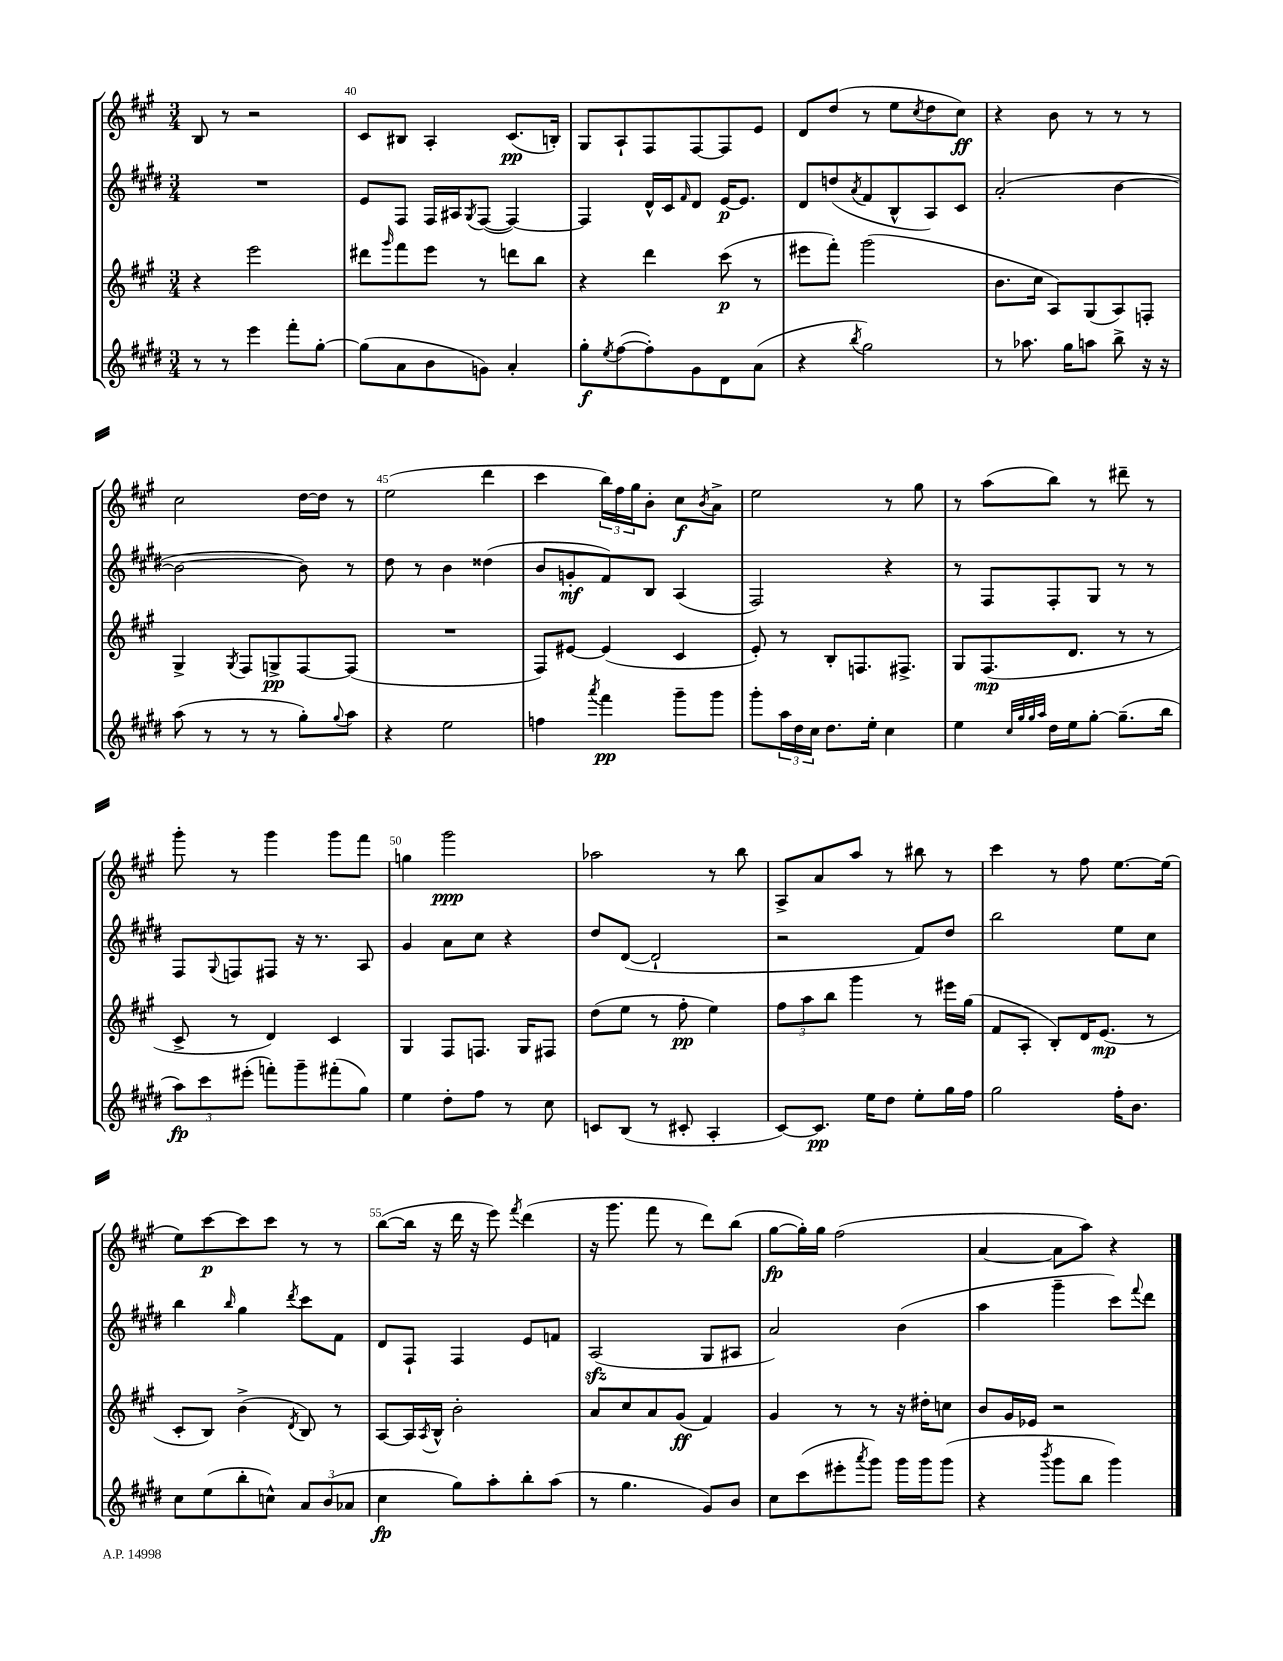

**kern	**kern	**kern	**kern
*staff4	*staff3	*staff2	*staff1
*clefG2	*clefG2	*clefG2	*clefG2
*k[f#c#g#d#]	*k[f#c#g#]	*k[f#c#g#d#]	*k[f#c#g#]
*M3/4	*M3/4	*M3/4	*M3/4
8r	4r	2.r	8B
8r	.	.	8r
4eee	2eee	.	2r
8fff#'	.	.	.
[8gg#'	.	.	.
=	=	=	=
(8gg#]	8ddd#	8e	8c#
.	16qqggg#	.	.
8a	8fff#	8F#	8B#
8b	8eee	16F#	4A'
.	.	16A#	.
.	.	8qG#	.
8g)	8r	([8F#	.
4a'	8ddd	4F#_)	(8.c#
.	8bb	.	.
.	.	.	16B')
=	=	=	=
8gg#'	4r	4F#]	8G#
8qee	.	.	.
([8ff#	.	.	8A`
8ff#'])	4ddd	16d#^^	8F#
.	.	16c#	.
.	.	16qqf#	.
8g#	.	8d#	[8F#
8d#	(8ccc#	[16e	8F#]
.	.	8.e]	.
(8a	8r	.	8e
=	=	=	=
4r	8eee#	8d#	8d
.	8fff#')	(8dd	(8dd
8qbb	.	8qa	.
2gg#)	(2ggg#	8f#	8r
.	.	8B^^	8ee
.	.	.	8qcc#
.	.	8A)	8dd
.	.	8c#	8cc#)
=	=	=	=
8r	8.b	(2a'	4r
8.aa-	.	.	.
.	16cc#	.	.
.	8A)	.	8b
16gg#	.	.	.
8aa	(8G#	.	8r
8bb^	8A)	[4b	8r
16r	8F'	.	8r
16r	.	.	.
=	=	=	=
(8aa	4G#^	2b_	2cc#
8r	.	.	.
.	8qG#	.	.
8r	8F#	.	.
8r	8G^	.	.
8gg#')	[8F#	8b])	[16dd
.	.	.	16dd]
8qqgg#	.	.	.
8aa	(8F#]	8r	8r
=	=	=	=
4r	2.r	8dd#	(2ee
.	.	8r	.
2ee	.	4b	.
.	.	(4dd##	4ddd
=	=	=	=
4ff	8F#)	8b	4ccc#
.	[8e#	8g'	.
8qaaa	.	.	.
4fff#	(4e#]	8f#)	24bb)
.	.	.	24ff#
.	.	.	24gg#
.	.	8B	8b'
8ggg#~	4c#	(4A	8cc#
.	.	.	8qb
8ggg#	.	.	8a^
=	=	=	=
8ggg#'	8e')	2F#)	2ee
24aa	8r	.	.
24dd#	.	.	.
24cc#	.	.	.
8.dd#	8B'	.	.
.	8.F	.	.
16ee'	.	.	.
4cc#	.	4r	8r
.	8.F#^	.	.
.	.	.	8gg#
=	=	=	=
4ee	8G#	8r	8r
.	(8.F#	8F#	(8aa
32qqcc#	.	.	.
32qqgg#	.	.	.
32qqgg#	.	.	.
32qqaa	.	.	.
16dd#	.	8F#'	8bb)
16ee	8.d	.	.
[8gg#'	.	8G#	8r
(8.gg#~]	8r	8r	8ddd#~
.	8r	8r	8r
16bb	.	.	.
=	=	=	=
12aa)	8c#^	8F#	8ggg#'
12ccc#	.	.	.
.	.	8qqG#	.
.	8r	8F	8r
(12eee#'	.	.	.
8fff')	4d)	8F#	4ggg#
8ggg#~	.	16r	.
.	.	8.r	.
(8fff#'	4c#	.	8ggg#
8gg#)	.	8A	8fff#
=	=	=	=
4ee	4G#	4g#	4gg
8dd#'	8F#	8a	2ggg#
8ff#	8.F	8cc#	.
8r	.	4r	.
.	16G#	.	.
8cc#	8F#	.	.
=	=	=	=
8c	(8dd	8dd#	2aa-
(8B	8ee	([8d#	.
8r	8r	2d#`]	.
8c#'	8ff#'	.	.
4A'	4ee)	.	8r
.	.	.	8bb
=	=	=	=
[8c#)	12ff#	2r	8A^
.	12aa	.	.
8.c#]	.	.	8a
.	12bb	.	.
.	4ggg#	.	8aa
16ee	.	.	.
8dd#	.	.	8r
8ee'	8r	8f#)	8bb#
16gg#	16eee#	8dd#	8r
16ff#	(16gg#	.	.
=	=	=	=
2gg#	8f#	2bb	4ccc#
.	8A'	.	.
.	8B')	.	8r
.	16d	.	8ff#
.	(8.e	.	.
16ff#'	.	8ee	[8.ee
8.b	.	.	.
.	8r	8cc#	.
.	.	.	(16ee]
=	=	=	=
8cc#	8c#'	4bb	8ee)
(8ee	8B)	.	[8ccc#
.	.	16qqbb	.
8bb'	(4b^	4gg#	8ccc#]
8cc^^)	.	.	8ccc#
.	8qd	8qddd#	.
12a	8B)	8ccc#	8r
(12b	.	.	.
.	8r	8f#	8r
12a-	.	.	.
=	=	=	=
4cc#	[8A	8d#	([8bb
.	16A]	8F#`	16bb]
.	8qA	.	.
.	16B^^	.	16r
8gg#)	2b'	4F#	16ddd
.	.	.	16r
8aa'	.	.	8eee)
.	.	.	8qfff#
8bb'	.	8e	(4ddd
(8aa	.	8f	.
=	=	=	=
8r	8a	(2A	16r
.	.	.	8.ggg#
4.gg#	8cc#	.	.
.	8a	.	8fff#
.	(8g#	.	8r
8g#)	4f#)	8G#	8ddd)
8b	.	8A#	(8bb
=	=	=	=
8cc#	4g#	2a)	[8gg#
(8ccc#	.	.	16gg#'])
.	.	.	16gg#
8eee#'	8r	.	(2ff#
8qaaa	.	.	.
8ggg#)	8r	.	.
16ggg#	16r	(4b	.
16ggg#	16dd#'	.	.
(8ggg#	8cc	.	.
=	=	=	=
4r	8b	4aa	[4a
.	16g#	.	.
.	16e-	.	.
8qbbb	.	.	.
8ggg#	2r	4ggg#~	8a]
8bb	.	.	8aa)
4ggg#)	.	8ccc#)	4r
.	.	8qqfff#	.
.	.	8ddd#	.
==	==	==	==
*-	*-	*-	*-
